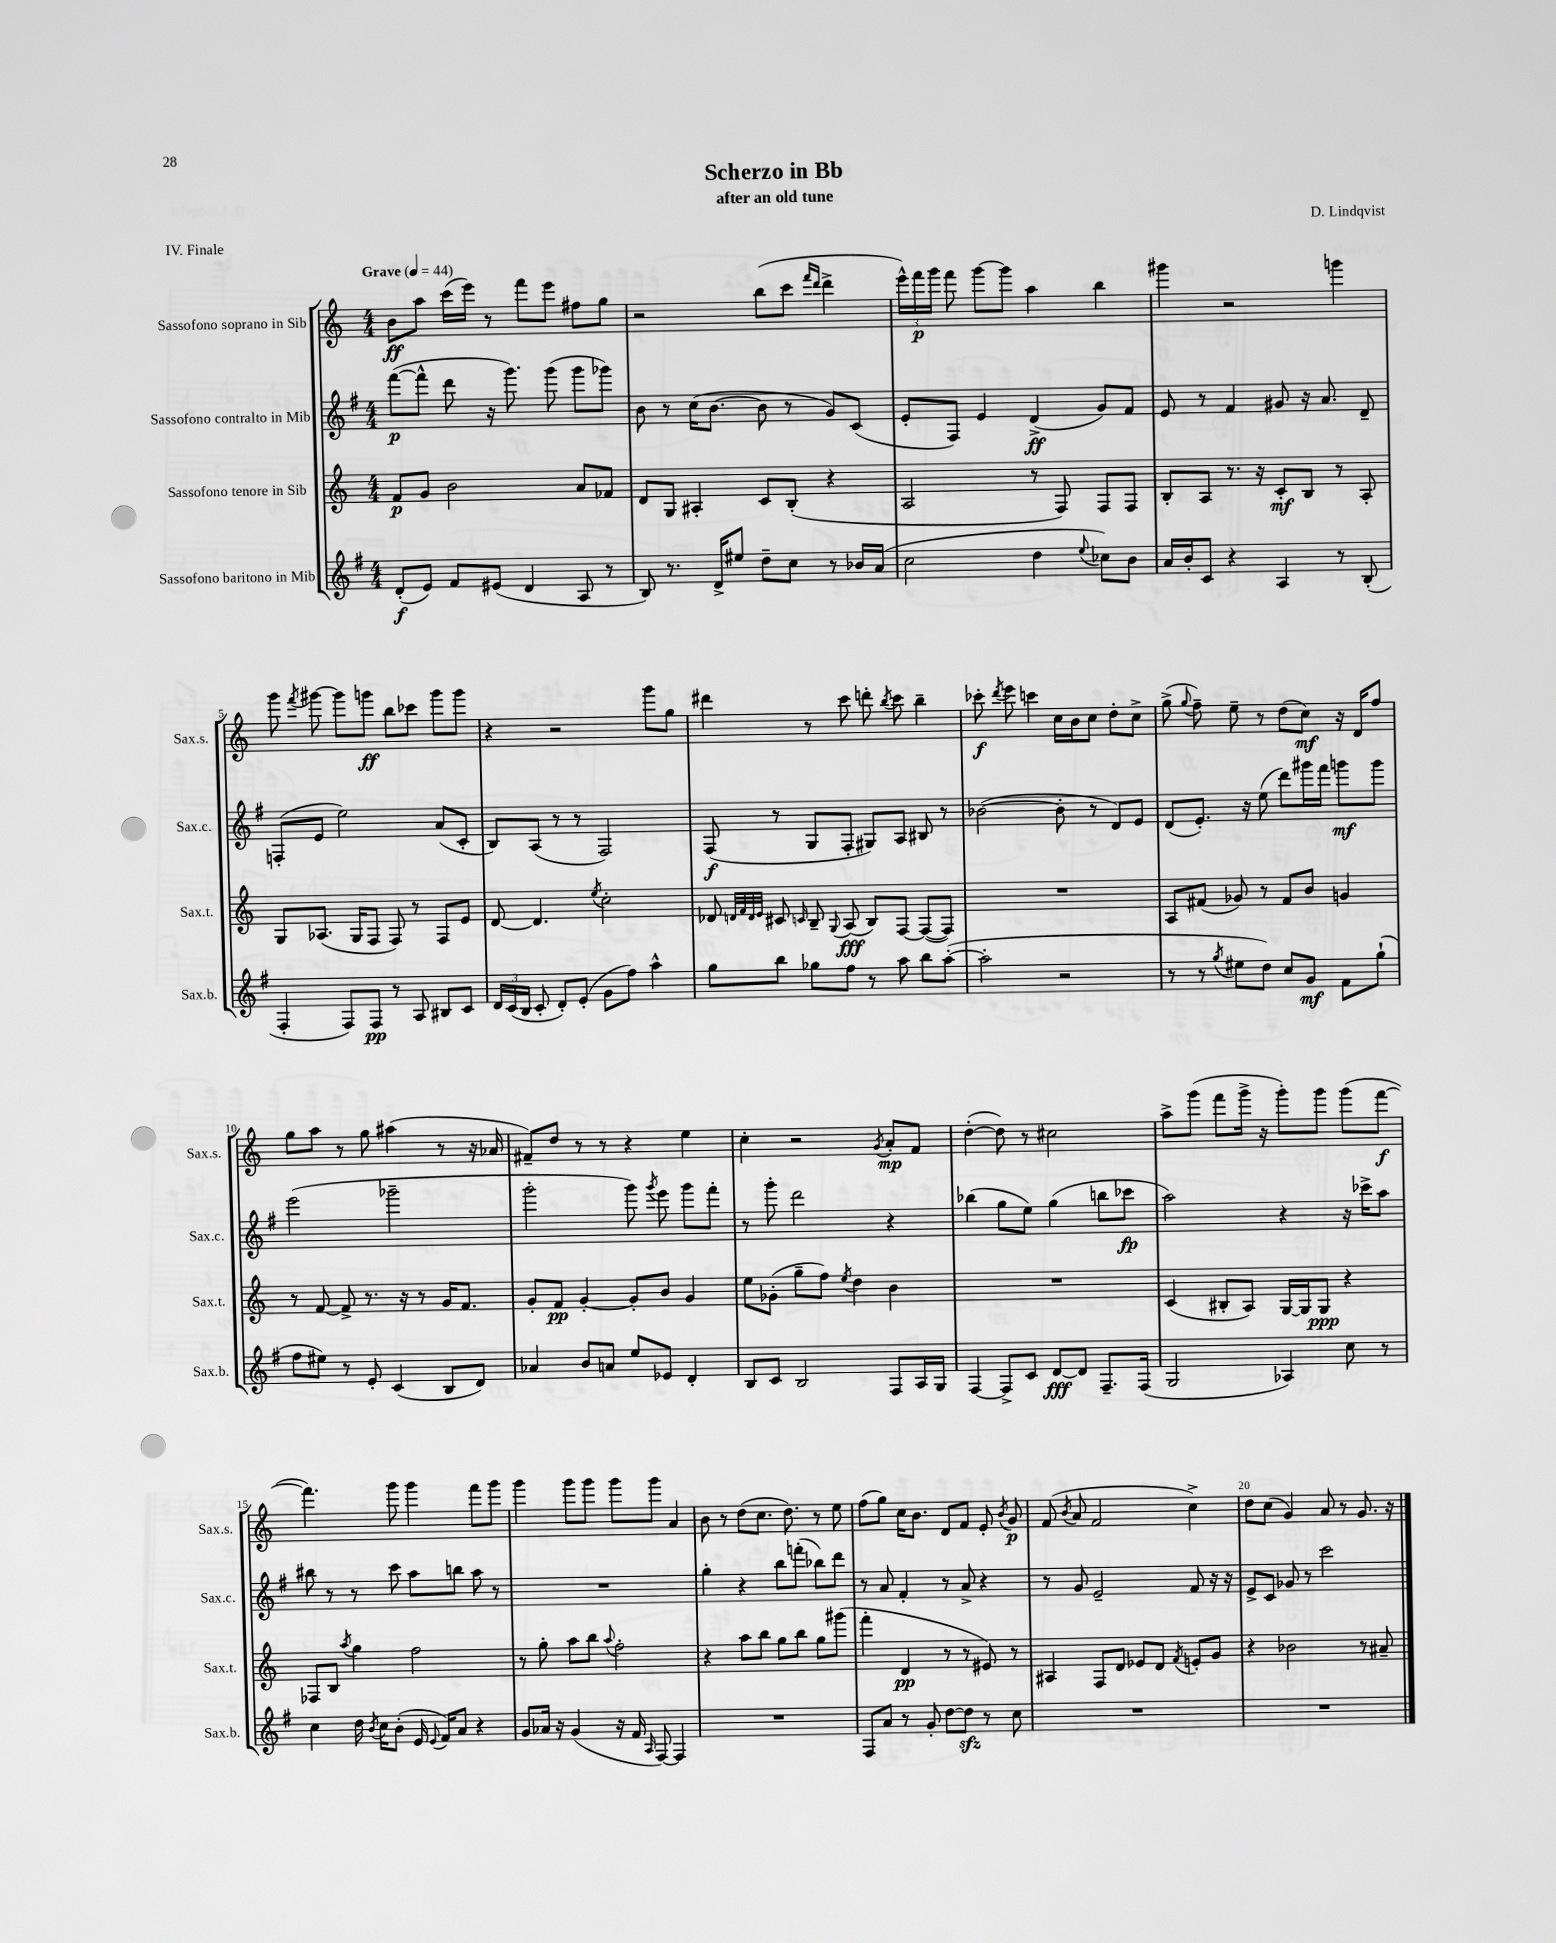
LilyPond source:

\header { title = "Scherzo in Bb" composer = "D. Lindqvist" subtitle = "after an old tune" piece = "IV. Finale" }
<<
\new StaffGroup <<
\new Staff = "s0" \with { instrumentName = "Sassofono soprano in Sib" shortInstrumentName = "Sax.s." } {
    \clef treble \key c \major \numericTimeSignature \time 4/4 \tempo "Grave" 4 = 44
    \autoBeamOff b'8[\ff a''8] c'''16[( e'''16]) r8 f'''8[ e'''8] fis''8[ g''8] |
    r2 b''8[( c'''8] \grace { f'''16[ d'''16] } d'''4-> |
    \tuplet 3/2 { e'''16[-^) f'''16\p g'''16] } f'''8 g'''8[~ g'''8] a''4 b''4 |
    gis'''4 r2 g'''4 |
    g'''8 \acciaccatura { f'''8 } gis'''8~ gis'''8[ g'''8]\ff b''8[ ces'''8] g'''8[ g'''8] |
    r4 r2 g'''8[ g''8] |
    dis'''4 r8 c'''8 d'''8-. \acciaccatura { b''8 } c'''8 b''4-- |
    ces'''8-.\f \acciaccatura { d'''8 } e'''8 c'''4 c''16[ b'16 c''8] d''8[-. c''8]-> |
    g''8->( \appoggiatura { g''8 } f''8--) e''8-- r8 d''8[( c''8]\mf) r16 d'16[ f''8] |
    g''8[ a''8] r8 g''8 ais''4( r8 r16 aes'16 |
    fis'8[--) d''8] r8 r8 r4 e''4 |
    c''4-. r2 \acciaccatura { g'8 } a'8[-.\mp f'8] |
    d''4~-.( d''8) r8 cis''2 |
    a''8[-> g'''8]( f'''8[ g'''16]-> r16 g'''8[-.) g'''8] g'''8[( f'''8]~\f |
    f'''4.) g'''8 g'''4 f'''8[ g'''8] |
    g'''4 g'''8[ g'''8] g'''8[ g'''8] a'4 |
    b'8 r8 d''8[( c''8.] d''8.) r8 e''8 |
    f''8[( g''8]) c''16[ b'8.] d'8[ f'8] e'8-. \acciaccatura { b'8 } g'8\p |
    f'8( \acciaccatura { b'8 } a'8 f'2 c''4->) |
    d''8[ c''8]( g'4) a'8 r8 g'8. r16 \bar "|." |
}
\new Staff = "s1" \with { instrumentName = "Sassofono contralto in Mib" shortInstrumentName = "Sax.c." } {
    \clef treble \key g \major \numericTimeSignature \time 4/4
    \autoBeamOff fis'''8[~\p( fis'''8]-^ d'''8 r16 g'''8.) g'''8( g'''8[ ges'''8]) |
    b'8 r8 c''16[( b'8.]~ b'8 r8 g'8[) c'8]( |
    e'8[-. fis8]) e'4 d'4->\ff( g'8[) fis'8] |
    e'8 r8 fis'4 gis'8 r16 a'8. d'8-- |
    f8[-.( e'8] e''2) a'8[( c'8]-. |
    b8[) a8]( r8 r8 fis2) |
    fis8\f( r8 g8[ fis8]-. gis8[) a8] bis8 r8 |
    bes'2~( bes'8-. r8 d'8[) e'8] |
    d'8[( e'8.]-.) r16 e''8( d'''8[) gis'''16 fis'''16] g'''8[\mf g'''8] |
    e'''2( ges'''2-- |
    g'''2-. g'''8) \acciaccatura { g'''8 } e'''8 g'''8[ fis'''8]-. |
    r8 g'''8-. d'''2 r4 |
    bes''4( g''8[ e''8]) g''4( b''8[ ces'''8]\fp |
    a''2) r4 r16 ces'''16[-> a''8] |
    bis''8 r8 r8 c'''8 a''8[ b''8] a''8 r8 |
    R1 |
    g''4-. r4 b''8[ f'''8]-.( bes''8[) d'''8] |
    r8 a'8 fis'4-. r8 a'8-> r4 |
    r8 g'8 e'2-- fis'8 r16 r16 |
    e'8[-> c'8] ges'8 r8 c'''2 \bar "|." |
}
\new Staff = "s2" \with { instrumentName = "Sassofono tenore in Sib" shortInstrumentName = "Sax.t." } {
    \clef treble \key c \major \numericTimeSignature \time 4/4
    \autoBeamOff f'8[\p g'8] b'2 a'8[ fes'8] |
    d'8[ g8] ais4-. c'8[ b8]-.( r4 |
    a2 r8 f8) f8[ f8] |
    b8[-. a8] r8. r16 c'8[-.\mf b8] r8 a8-. |
    g8[ aes8.]( g16[ f8] f8) r8 f8[ e'8] |
    d'8~ d'4. \acciaccatura { e''8 } c''2-. |
    des'8 \grace { d'32[ f'32 d'32 e'32] } cis'8 \grace { c'16 } b8-- \appoggiatura { g8 } a8\fff( b8[) f8]~ f8[~( f8]) |
    R1 |
    a8[ fis'8]( ges'8) r8 fis'8[ b'8] g'4 |
    r8 f'8~ f'8-> r8. r16 r8 g'16[ f'8.] |
    g'8[-. f'8]\pp g'4~-. g'8[-. b'8] g'4 |
    e''8[ ges'8]-.( g''8[-- f''8]) \acciaccatura { e''8 } d''4 b'4 |
    R1 |
    c'4( bis8[-. a8]) g16[~ g16 g8]\ppp r4 |
    fes8[ b8] \acciaccatura { a''8 } g''4 f''2 |
    r8 g''8-. a''8[ b''8] \appoggiatura { a''8 } f''2-. |
    r4 a''8[ b''8] g''8[ b''8] g''8[ gis'''8]( |
    f'''4-. d'4\pp r8 r8 eis'8) r8 |
    ais4 f8[ d'8] ees'8[ d'8] \acciaccatura { f'8 } e'8[-. g'8] |
    r4 bes'2 r8 ais'8-- \bar "|." |
}
\new Staff = "s3" \with { instrumentName = "Sassofono baritono in Mib" shortInstrumentName = "Sax.b." } {
    \clef treble \key g \major \numericTimeSignature \time 4/4
    \autoBeamOff d'8[-.\f( e'8]) fis'8[ eis'8]( d'4 a8 r8 |
    b8) r8. d'16[-> eis''8] d''8[-- c''8] r8 bes'16[ a'16]( |
    c''2 d''4 \appoggiatura { e''8 } ces''8[) b'8] |
    a'16[ b'16-. c'8] r4 a4 r8 b8-.( |
    fis4-. fis8[) fis8]\pp r8 a8 bis8[ c'8] |
    \tuplet 3/2 { d'16[ c'16( b16] } c'8-. d'8[-.) e'8]-.( g'8[ fis''8]) a''4-^ |
    g''8[ b''8] ges''8[ fis''8] r8 a''8 b''8[ a''8]~-.( |
    a''2-. r2 |
    r8 r8 \acciaccatura { g''8 } eis''8[ d''8]) c''8[ g'8]\mf fis'8[ g''8]-!( |
    fis''8[ eis''8]) r8 e'8-. c'4( b8[ d'8]) |
    aes'4 b'8[ a'8] e''8[ ees'8] d'4-. |
    b8[ c'8] b2 fis8[ a16 g16] |
    fis4~ fis8[-> c'8] d'8[~\fff d'8] fis8.[-- fis16]( |
    g2 aes4) c''8 r8 |
    c''4 d''16 \acciaccatura { b'8 } c''16[ b'8]-.( e'16 \appoggiatura { e'8 } fis'16[) a'8] r4 |
    g'8[ aes'16] r16 g'4( r16 fis'16 \grace { a16 } fis8~) fis4 |
    R1 |
    fis8[ a'8] r8 g'8-. d''8[~ d''8]\sfz r8 c''8 |
    R1 |
    R1 \bar "|." |
}
>>
>>
\layout { \context { \Score \override BarNumber.break-visibility = ##(#f #t #t) barNumberVisibility = #(every-nth-bar-number-visible 5) } }
